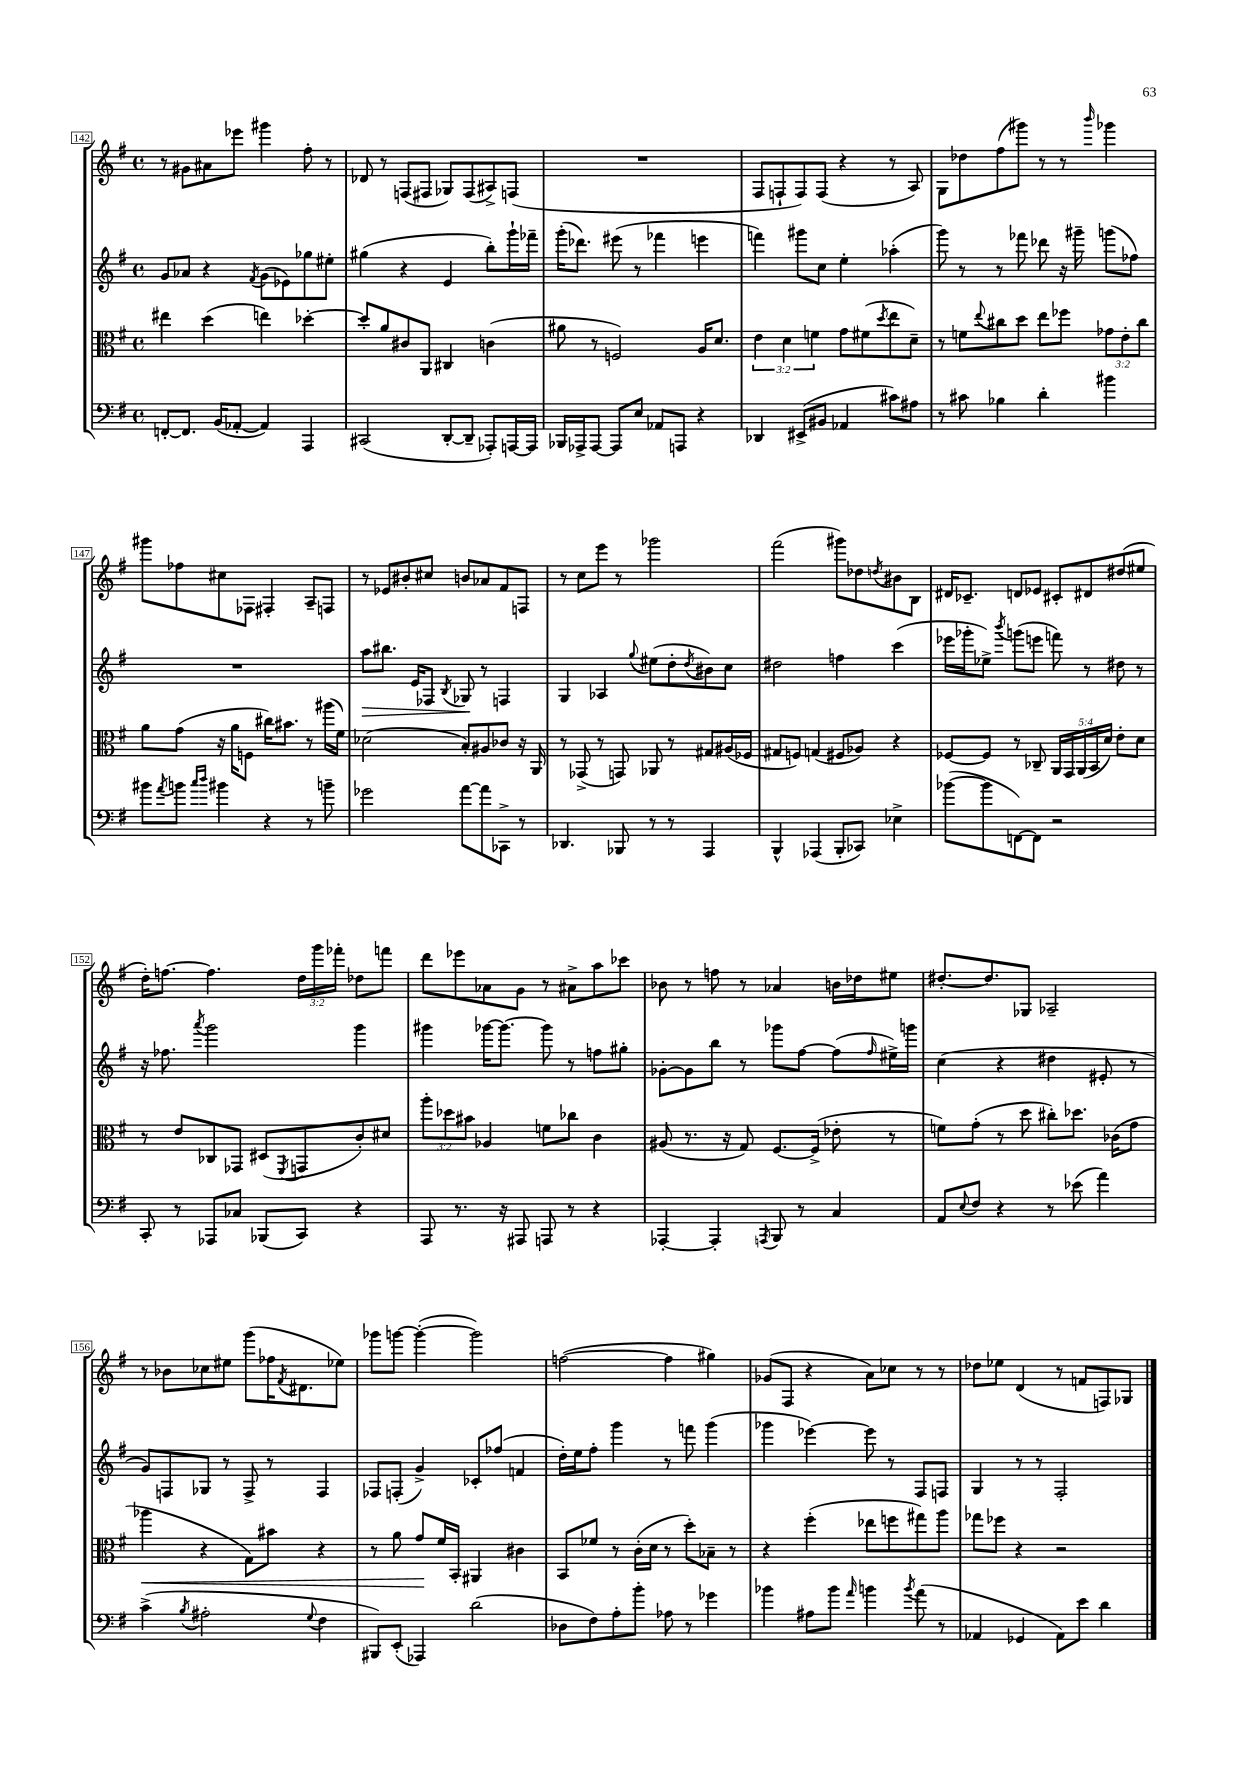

**kern	**kern	**kern	**kern
*staff4	*staff3	*staff2	*staff1
*clefF4	*clefC3	*clefG2	*clefG2
*k[f#]	*k[f#]	*k[f#]	*k[f#]
*M4/4	*M4/4	*M4/4	*M4/4
*met(c)	*met(c)	*met(c)	*met(c)
[8FF'	4ee#	8g	8r
8.FF]	.	8a-	8g#
.	(4dd	4r	8a#
(16BB	.	.	.
[8AA-'	.	.	8eee-
.	.	8qf#	.
4AA-])	4ee)	(8g	4ggg#
.	.	8e-)	.
4AAA	[4dd-'	8gg-	8ff#'
.	.	8ee#'	8r
=	=	=	=
(2CC#	8dd-']	(4gg#	8d-
.	8a	.	8r
.	8c#	4r	(8F
.	8AA	.	8F#
[8DD'	4C#	4e	8G-)
8DD~]	.	.	(8F#
8AAA-')	(4c	8bb')	8A#^)
[16AAA	.	16ggg`	(8F
16AAA]	.	16fff-~	.
=	=	=	=
16BBB-	8a#	(16ggg'	1r
16AAA-^	.	8.ddd-)	.
[8AAA-	8r	.	.
8AAA-]	2F)	(8eee#	.
8E	.	8r	.
8AA-	.	4fff-	.
8AAA	.	.	.
4r	16A	4eee	.
.	8.d	.	.
=	=	=	=
4DD-	6e	4fff)	8F#
.	.	.	8F`
.	6d	.	.
(8EE#^	.	8ggg#	8F)
.	6f	.	.
8BB#	.	8cc	(8F
4AA-	8g	4ee'	4r
.	(8f#	.	.
.	8qdd	.	.
8c#)	8ee	(4aa-'	8r
8A#	8d~)	.	8A)
=	=	=	=
8r	8r	8ggg)	8G
8c#	8f	8r	8dd-
.	8qqee	.	.
4B-	8cc#	8r	(8ff#
.	8dd	8fff-	8ggg#)
4d'	8ee	8ddd-	8r
.	8ff-	16r	8r
.	.	16ggg#~	.
.	.	.	16qqbbb
4b#	12g-	(8ggg	4ggg-
.	12e'	.	.
.	.	8ff-)	.
.	12cc#	.	.
=	=	=	=
8b#	8a	1r	8ggg#
8qa	.	.	.
8b	(8g	.	8ff-
16qqcc	.	.	.
16qqdd	.	.	.
4b#	16r	.	8cc#
.	16a	.	.
.	8F	.	8F-
4r	16cc#)	.	4F#'
.	8.b#	.	.
8r	8r	.	8A~
8b~	(16aa#	.	8F
.	16f#)	.	.
=	=	=	=
2g-	(2d-	8aa	8r
.	.	8.bb#	8e-
.	.	.	8b#'
.	.	16e	.
.	.	8F-	8cc#
.	.	8qB	.
[8a	8B')	8G-	8b
8a]	8A#	8r	8a-
8CC-^	8c-	4F	8f#
8r	16r	.	8F
.	16AA	.	.
=	=	=	=
4.DD-	8r	4G	8r
.	(8GG-^	.	8cc
.	8r	4A-	8eee
8BBB-	8GG)	.	8r
.	.	8qqgg	.
8r	8AA-	(8ee#	2ggg-
8r	8r	8dd'	.
.	.	8qdd	.
4AAA	8G#	8b#)	.
.	(16A#	8cc	.
.	16F-	.	.
=	=	=	=
4BBB^^	8G#	2dd#	(2fff#
.	8F)	.	.
(4AAA-	(4G	.	.
8BBB'	8F#	4ff	8ggg#)
8CC-)	8A-)	.	8dd-
.	.	.	8qdd
4E-^	4r	(4ccc	8b#
.	.	.	8B
=	=	=	=
([8b-	[8F-	16eee-	16d#
.	.	16ggg-'	8.c-~
8b-]	8F-]	8ee-^)	.
.	.	8qbbb	.
[8FF)	8r	(8ggg	8d
8FF]	8C-~	8eee	8e-
2r	20AA	8fff)	8c#'
.	20GG	.	.
.	(20AA	.	.
.	.	8r	8d#
.	20BB	.	.
.	20d)	.	.
.	8e'	8dd#	(8dd#
.	8d	8r	8ee#
=	=	=	=
8CC'	8r	16r	16dd')
.	.	8.ff-	[8.ff
8r	8e	.	.
.	.	8qaaa	.
8AAA-	8C-	2ggg	4.ff]
8C-	8GG-	.	.
(8BBB-	(8D#	.	.
.	8qFF#	.	.
8CC)	8GG	.	24dd
.	.	.	24ggg
.	.	.	24fff-'
4r	8c')	4ggg	8dd-
.	8d#	.	8fff
=	=	=	=
8AAA	12aa'	4ggg#	8ddd
.	12dd-	.	.
8.r	.	.	8eee-
.	12b#	.	.
.	4A-	[16ggg-	8a-
16r	.	8.ggg-_	.
8AAA#	.	.	8g
8AAA	8f	8ggg-]	8r
8r	8cc-	8r	8a#^
4r	4c	8ff	8aa
.	.	8gg#'	8ccc-
=	=	=	=
[4AAA-'	(8A#	[8g-'	8b-
.	8.r	8g-]	8r
4AAA-']	.	8bb	8ff
.	16r	.	.
.	8G)	8r	8r
8qAAA	.	.	.
8BBB	[8.F#	8ggg-	4a-
8r	.	[8ff#	.
.	(16F#^]	.	.
4C	8e-'	(8ff#]	16b
.	.	.	16dd-
.	.	16qqff#	.
.	8r	16ee#^)	8ee#
.	.	16ggg	.
=	=	=	=
8AA	8f)	(4cc	[8.dd#'
8qqE	.	.	.
8F#	(8g'	.	.
.	.	.	8.dd#]
4r	8r	4r	.
.	8dd	.	8G-
8r	8cc#')	4dd#	2A-~
(8e-	8.dd-	.	.
4a)	.	8e#'	.
.	(16c-	.	.
.	8g	8r	.
=	=	=	=
(4c^	4aa-	8g)	8r
.	.	8F	8b-
8qB	.	.	.
2A#'	4r	8G-	8cc-
.	.	8r	8ee#
.	8G)	8F^	(8ggg
.	8b#	8r	16ff-
.	.	.	8qf#
.	.	.	8.d#
8qqG	.	.	.
4F#	4r	4F	.
.	.	.	8ee-)
=	=	=	=
8BBB#)	8r	8F-	8ggg-
(8EE'	8a	(8F'	[8ggg
4AAA-)	8g	4g^)	(4ggg'_
.	16f#	.	.
.	16BB'	.	.
(2d	4AA#	8c-'	2ggg])
.	.	(8ff-	.
.	4c#	4f	.
=	=	=	=
8D-	8BB	16dd')	([2ff
.	.	16ee	.
8F#)	8f-	8ff#'	.
8A'	8r	4ggg	.
8b'	(16c'	.	.
.	16d	.	.
8A-	8r	8r	4ff]
8r	8dd')	8fff	.
4g-	8B-~	(4ggg	4gg#)
.	8r	.	.
=	=	=	=
4b-	4r	4ggg-	(8g-
.	.	.	8F#
8A#	(4ff#'	[4eee-)	4r
8b-	.	.	.
16qqa	.	.	.
4b	8ee-	8eee-]	8a)
.	8ff	8r	8cc-
8qb	.	.	.
(8a	8gg#)	8F#	8r
8r	8aa	8F	8r
=	=	=	=
4AA-	8gg-	4G	8dd-
.	8ff-	.	8ee-
4GG-	4r	8r	(4d
.	.	8r	.
8AA-)	2r	2F#'	8r
8e	.	.	8f
4d	.	.	8F)
.	.	.	8G-
==	==	==	==
*-	*-	*-	*-
